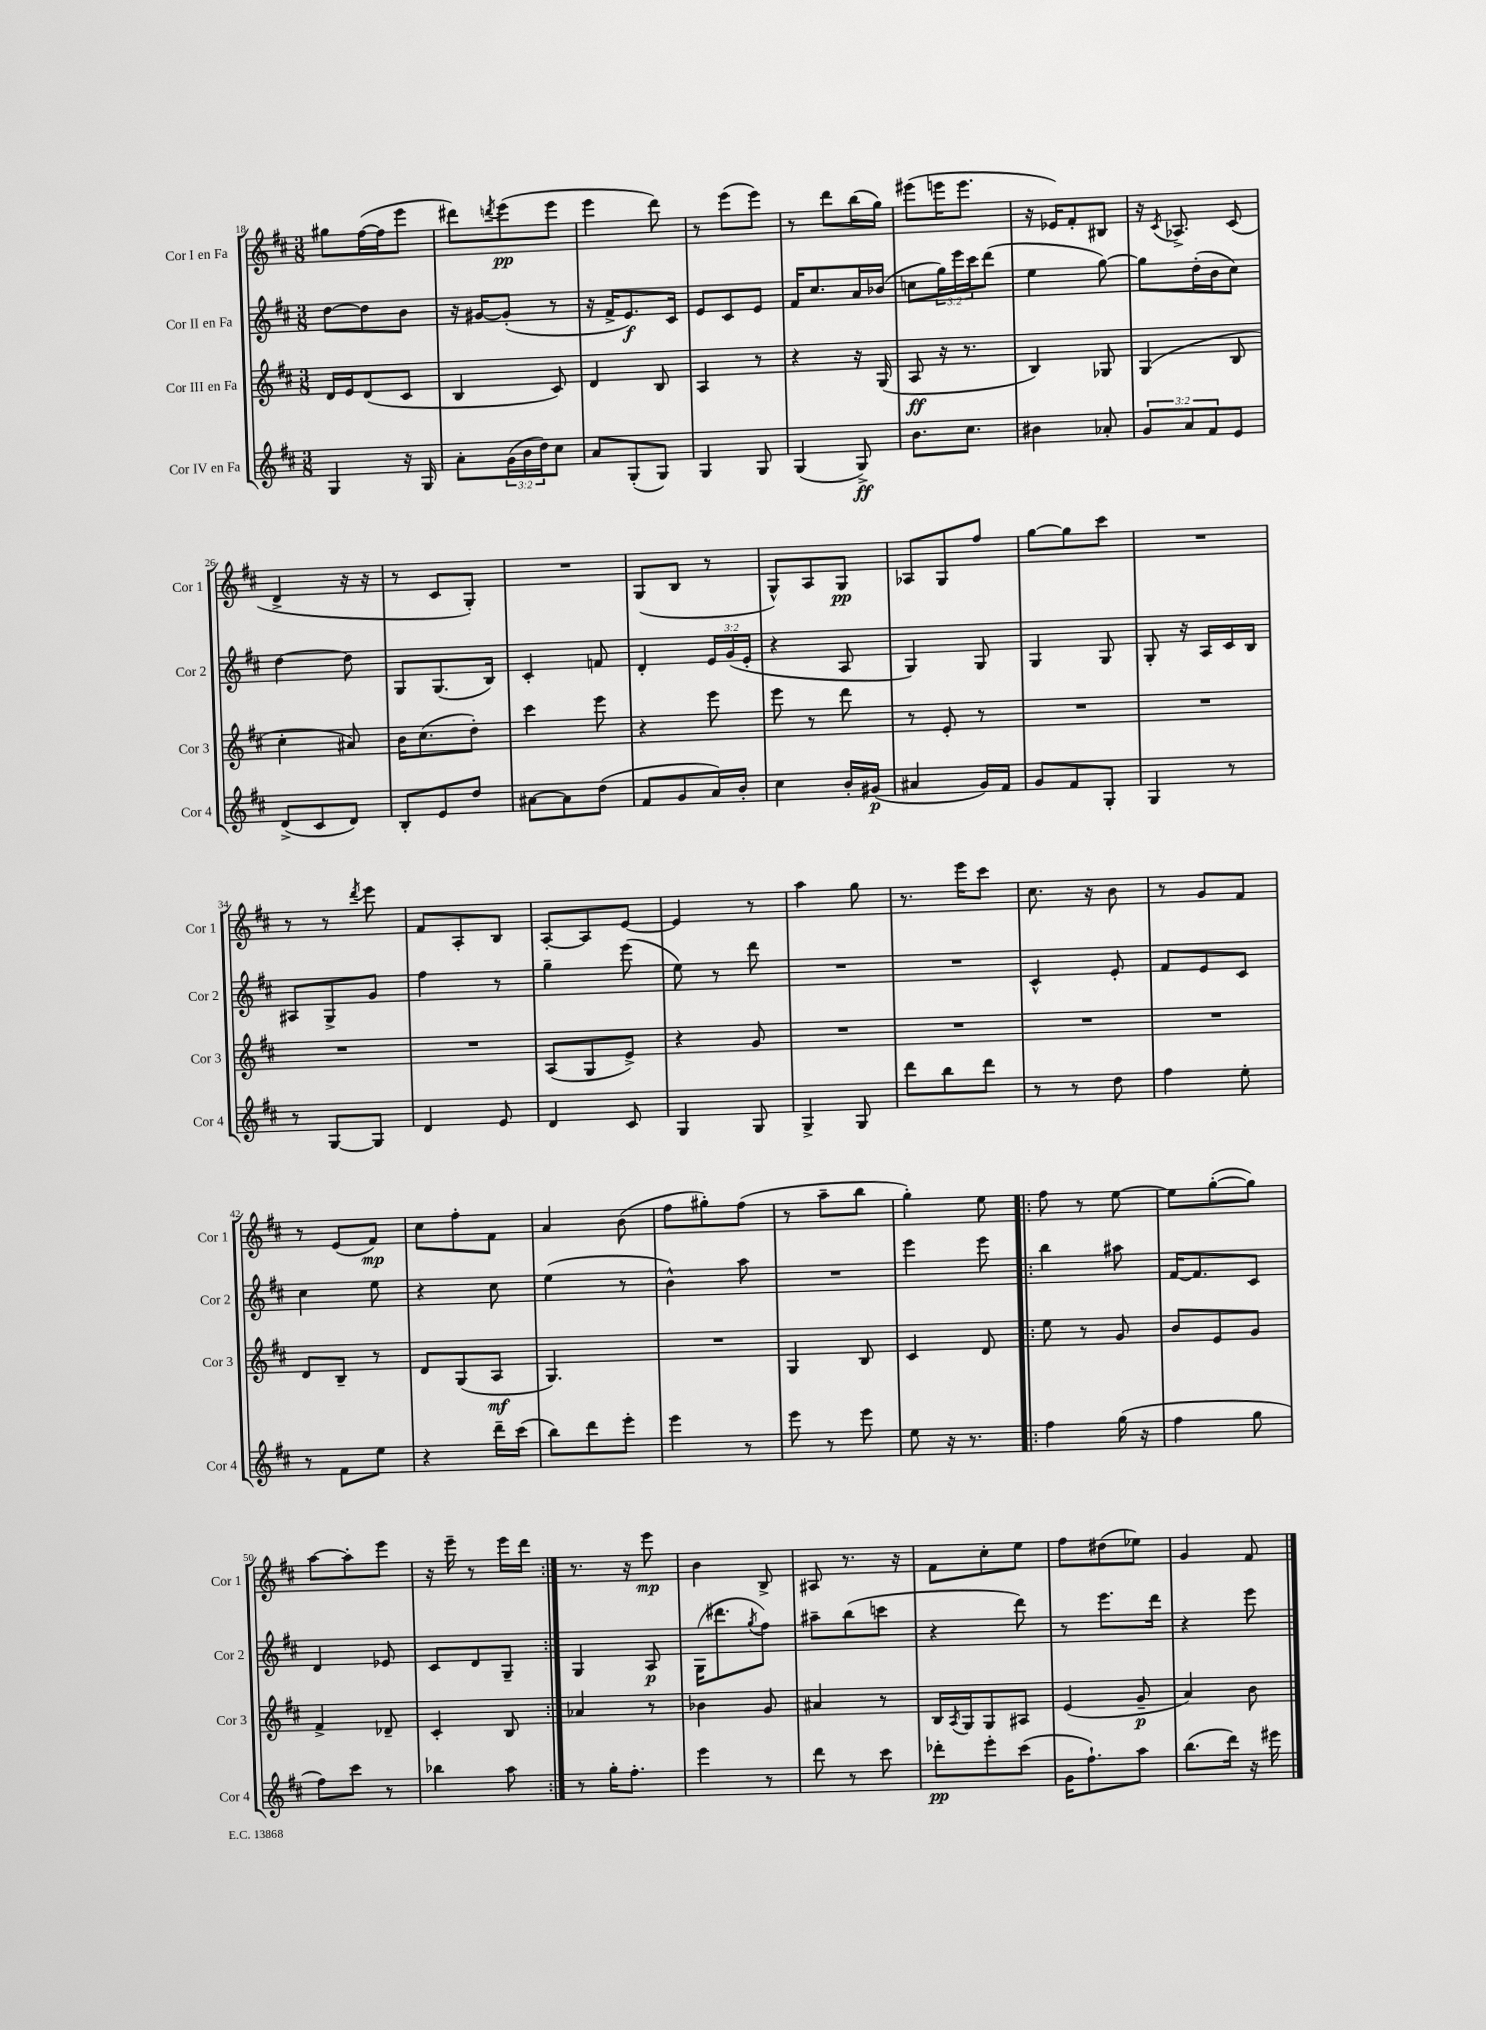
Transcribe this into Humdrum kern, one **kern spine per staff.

**kern	**dynam	**kern	**dynam	**kern	**dynam	**kern	**dynam
*part4	*part4	*part3	*part3	*part2	*part2	*part1	*part1
*staff4	*staff4	*staff3	*staff3	*staff2	*staff2	*staff1	*staff1
*I"Cor IV en Fa	*	*I"Cor III en Fa	*	*I"Cor II en Fa	*	*I"Cor I en Fa	*
*I'Cor 4	*	*I'Cor 3	*	*I'Cor 2	*	*I'Cor 1	*
*clefG2	*	*clefG2	*	*clefG2	*	*clefG2	*
*k[f#c#]	*	*k[f#c#]	*	*k[f#c#]	*	*k[f#c#]	*
*M3/8	*	*M3/8	*	*M3/8	*	*M3/8	*
=18	=18	=18	=18	=18	=18	=18	=18
4G/	.	16d/LL	.	[8dd\L	.	8gg#X\L	.
.	.	16e/J	.	.	.	.	.
.	.	(8d/	.	8dd\]	.	([16ff#\L	.
.	.	.	.	.	.	16ff#\J]	.
16r	.	8c#/J	.	8b\J	.	8eee\J	.
16G/	.	.	.	.	.	.	.
=19	=19	=19	=19	=19	=19	=19	=19
8a'\L	.	4B/	.	16r	.	8ddd#X\L)	.
.	.	.	.	[16g#X/KL	.	.	.
.	.	.	.	.	.	8qdddn/	.
(24g\L	.	.	.	(8g#'/J]	.	(8eee\	pp
24b\	.	.	.	.	.	.	.
24dd\J)	.	.	.	.	.	.	.
8cc#\J	.	8c#/)	.	8r	.	8eee\J	.
=20	=20	=20	=20	=20	=20	=20	=20
8a/L	.	4d/	.	16r	.	4eee\	.
.	.	.	.	16f#^/KL	.	.	.
(8G'/	.	.	.	8.e/)	f	.	.
8G/J)	.	8B/	.	.	.	8ddd\)	.
.	.	.	.	16c#/Jk	.	.	.
=21	=21	=21	=21	=21	=21	=21	=21
4G/	.	4A/	.	8e/L	.	8r	.
.	.	.	.	8c#/	.	(8eee\L	.
8G/	.	8r	.	8e/J	.	8eee\J)	.
=22	=22	=22	=22	=22	=22	=22	=22
(4G/	.	4r	.	16f#/KL	.	8r	.
.	.	.	.	8.cc#/	.	.	.
.	.	.	.	.	.	8ddd\L	.
8G^/)	ff	16r	.	16a/L	.	(16bb\L	.
.	.	(16G/	.	(16b-X/JJ	.	16gg\JJ)	.
=23	=23	=23	=23	=23	=23	=23	=23
8.b\L	.	8A/	ff	8ccn\L	.	(8eee#X\L	.
.	.	16r	.	24gg\L)	.	16eeen\K	.
.	.	.	.	24eee\	.	.	.
8.cc#\J	.	8.r	.	.	.	8.eee\J	.
.	.	.	.	24ccc#\J	.	.	.
.	.	.	.	(8ddd\J	.	.	.
=24	=24	=24	=24	=24	=24	=24	=24
4b#X\	.	4B/)	.	4ee\	.	16r	.
.	.	.	.	.	.	16e-X/KL)	.
.	.	.	.	.	.	8f#'/	.
8a-X'/	.	8G-X/	.	[8gg\)	.	8B#X/J	.
=25	=25	=25	=25	=25	=25	=25	=25
12g/L	.	(4G/	.	8gg\L]	.	16r	.
.	.	.	.	.	.	8qc#/	.
.	.	.	.	.	.	8.A-X^/	.
12a/	.	.	.	.	.	.	.
.	.	.	.	(16dd'\L	.	.	.
12f#/	.	.	.	.	.	.	.
.	.	.	.	16b\J	.	.	.
8e/J	.	8B/	.	8cc#\J)	.	(8c#/	.
!!LO:LB:g=z
=26	=26	=26	=26	=26	=26	=26	=26
(8d^/L	.	4cc#'\	.	[4dd\	.	4d^/	.
8c#/	.	.	.	.	.	.	.
8d/J)	.	8a#X/)	.	8dd\]	.	16r	.
.	.	.	.	.	.	16r	.
=27	=27	=27	=27	=27	=27	=27	=27
8B'/L	.	16b\KL	.	8G/L	.	8r	.
.	.	(8.cc#\	.	.	.	.	.
8e/	.	.	.	(8.G/	.	8c#/L	.
8dd/J	.	8dd'\J)	.	.	.	8G'/J)	.
.	.	.	.	16B/Jk)	.	.	.
=28	=28	=28	=28	=28	=28	=28	=28
[8a#X\L	.	4ccc#\	.	4c#'/	.	4.r	.
8a#\]	.	.	.	.	.	.	.
(8dd\J	.	8eee\	.	8fn/	.	.	.
=29	=29	=29	=29	=29	=29	=29	=29
8f#/L	.	4r	.	4d'/	.	(8G/L	.
8g/	.	.	.	.	.	8B/J	.
16a/L)	.	8eee\	.	24e/LL	.	8r	.
.	.	.	.	(24g/	.	.	.
16b'/JJ	.	.	.	.	.	.	.
.	.	.	.	24e'/JJ	.	.	.
=30	=30	=30	=30	=30	=30	=30	=30
4cc#\	.	8eee\	.	4r	.	8G^^/L)	.
.	.	8r	.	.	.	8A/	.
16b'/LL	.	8ddd\	.	8A/	.	8G/J	pp
(16g#X/JJ	p	.	.	.	.	.	.
=31	=31	=31	=31	=31	=31	=31	=31
4a#X/	.	8r	.	4G/)	.	8A-X/L	.
.	.	8e'/	.	.	.	8G/	.
16g/LL)	.	8r	.	8G/	.	8ff#/J	.
16f#/JJ	.	.	.	.	.	.	.
=32	=32	=32	=32	=32	=32	=32	=32
8g/L	.	4.r	.	4G/	.	[8gg\L	.
8f#/	.	.	.	.	.	8gg\]	.
8G'/J	.	.	.	8G/	.	8ccc#\J	.
=33	=33	=33	=33	=33	=33	=33	=33
4G/	.	4.r	.	8G'/	.	4.r	.
.	.	.	.	16r	.	.	.
.	.	.	.	16A/LL	.	.	.
8r	.	.	.	16c#/	.	.	.
.	.	.	.	16B/JJ	.	.	.
!!LO:LB:g=z
=34	=34	=34	=34	=34	=34	=34	=34
8r	.	4.r	.	8A#X/L	.	8r	.
[8G/L	.	.	.	8G^/	.	8r	.
.	.	.	.	.	.	8qddd/	.
8G/J]	.	.	.	8g/J	.	8eee\	.
=35	=35	=35	=35	=35	=35	=35	=35
4d/	.	4.r	.	4ff#\	.	8f#/L	.
.	.	.	.	.	.	8A'/	.
8e/	.	.	.	8r	.	8B/J	.
=36	=36	=36	=36	=36	=36	=36	=36
4d/	.	(8A/L	.	4gg~\	.	[8A'/L	.
.	.	8G/	.	.	.	8A/]	.
8c#/	.	8e^/J)	.	(8eee\	.	[8e/J	.
=37	=37	=37	=37	=37	=37	=37	=37
4G/	.	4r	.	8ee\)	.	4e/]	.
.	.	.	.	8r	.	.	.
8G/	.	8g/	.	8ddd\	.	8r	.
=38	=38	=38	=38	=38	=38	=38	=38
4G^/	.	4.r	.	4.r	.	4aa\	.
8G/	.	.	.	.	.	8gg\	.
=39	=39	=39	=39	=39	=39	=39	=39
8ddd\L	.	4.r	.	4.r	.	8.r	.
8bb\	.	.	.	.	.	.	.
.	.	.	.	.	.	16eee\KL	.
8ddd\J	.	.	.	.	.	8ccc#\J	.
=40	=40	=40	=40	=40	=40	=40	=40
8r	.	4.r	.	4c#^^/	.	8.cc#\	.
8r	.	.	.	.	.	.	.
.	.	.	.	.	.	16r	.
8dd\	.	.	.	8e'/	.	8b\	.
=41	=41	=41	=41	=41	=41	=41	=41
4ff#\	.	4.r	.	8f#/L	.	8r	.
.	.	.	.	8e/	.	8g/L	.
8ee'\	.	.	.	8c#/J	.	8f#/J	.
!!LO:LB:g=z
=42	=42	=42	=42	=42	=42	=42	=42
8r	.	8d/L	.	4cc#\	.	8r	.
8f#\L	.	8B~/J	.	.	.	(8e/L	.
8ee\J	.	8r	.	8ee\	.	8f#/J)	mp
=43	=43	=43	=43	=43	=43	=43	=43
4r	.	8d/L	.	4r	.	8cc#\L	.
.	.	(8G/	.	.	.	8ff#'\	.
16ddd~\LL	.	8A/J	mf	8cc#\	.	8f#\J	.
(16ccc#\JJ	.	.	.	.	.	.	.
=44	=44	=44	=44	=44	=44	=44	=44
8bb\L)	.	4.G/)	.	(4ee\	.	4a/	.
8ddd\	.	.	.	.	.	.	.
8eee'\J	.	.	.	8r	.	(8b\	.
=45	=45	=45	=45	=45	=45	=45	=45
4eee\	.	4.r	.	4b^^\)	.	8ff#\L	.
.	.	.	.	.	.	8gg#X'\)	.
8r	.	.	.	8aa\	.	(8ff#\J	.
=46	=46	=46	=46	=46	=46	=46	=46
8eee\	.	4G/	.	4.r	.	8r	.
8r	.	.	.	.	.	8aa~\L	.
8eee\	.	8B/	.	.	.	8bb\J	.
=47	=47	=47	=47	=47	=47	=47	=47
8ee\	.	4c#/	.	4eee\	.	4gg'\)	.
16r	.	.	.	.	.	.	.
8.r	.	.	.	.	.	.	.
.	.	8d/	.	8eee\	.	8ee\	.
=48!|:	=48!|:	=48!|:	=48!|:	=48!|:	=48!|:	=48!|:	=48!|:
4ff#\	.	8ee\	.	4bb\	.	8ff#\	.
.	.	8r	.	.	.	8r	.
(16gg\	.	8g/	.	8aa#X\	.	[8ee\	.
16r	.	.	.	.	.	.	.
=49	=49	=49	=49	=49	=49	=49	=49
4ff#\	.	8b/L	.	[16f#/KL	.	8ee\L]	.
.	.	.	.	8.f#/]	.	.	.
.	.	8e/	.	.	.	([8gg'\	.
8gg\	.	8g/J	.	8c#/J	.	8gg\J])	.
!!LO:LB:g=z
=50	=50	=50	=50	=50	=50	=50	=50
8ff#\L)	.	4f#^/	.	4d/	.	[8aa\L	.
8ccc#\J	.	.	.	.	.	8aa'\]	.
8r	.	8d-X~/	.	8e-X/	.	8eee\J	.
=51	=51	=51	=51	=51	=51	=51	=51
4bb-X\	.	4c#'/	.	8c#/L	.	16r	.
.	.	.	.	.	.	16eee~\	.
.	.	.	.	8d/	.	8r	.
8aa\	.	8B/	.	8G~/J	.	16eee\LL	.
.	.	.	.	.	.	16ddd\JJ	.
=52:|!	=52:|!	=52:|!	=52:|!	=52:|!	=52:|!	=52:|!	=52:|!
8r	.	4a-X/	.	4G/	.	8.r	.
16gg'\KL	.	.	.	.	.	.	.
8.ff#'\J	.	.	.	.	.	16r	.
.	.	8r	.	8A/	p	8eee\	mp
=53	=53	=53	=53	=53	=53	=53	=53
4eee\	.	4b-X\	.	(16G\KL	.	4b\	.
.	.	.	.	8.ddd#X\	.	.	.
.	.	.	.	8qgg/	.	.	.
8r	.	8g/	.	8ff#\J)	.	8B^/	.
=54	=54	=54	=54	=54	=54	=54	=54
8ddd\	.	4a#X/	.	8aa#X~\L	.	8A#X/	.
8r	.	.	.	(8bb\	.	8.r	.
8ccc#\	.	8r	.	8cccn\J	.	.	.
.	.	.	.	.	.	16r	.
=55	=55	=55	=55	=55	=55	=55	=55
8ddd-X'\L	pp	16B/LL	.	4r	.	8f#\L	.
.	.	8qA/	.	.	.	.	.
.	.	16G/J	.	.	.	.	.
8eee'\	.	8G/	.	.	.	8cc#'\	.
(8ccc#\J	.	8A#X/J	.	8ddd\)	.	8ee\J	.
=56	=56	=56	=56	=56	=56	=56	=56
16g\KL	.	(4e/	.	8r	.	8ff#\L	.
8.ff#`\)	.	.	.	.	.	.	.
.	.	.	.	8.eee\L	.	(8dd#X\	.
8aa\J	.	8g~/	p	.	.	8ee-X\J)	.
.	.	.	.	16ddd\Jk	.	.	.
=57	=57	=57	=57	=57	=57	=57	=57
(8.bb\L	.	4a/)	.	4r	.	4g/	.
16ddd\Jk)	.	.	.	.	.	.	.
16r	.	8b\	.	8eee\	.	8f#/	.
16eee#X\	.	.	.	.	.	.	.
==	==	==	==	==	==	==	==
*-	*-	*-	*-	*-	*-	*-	*-
